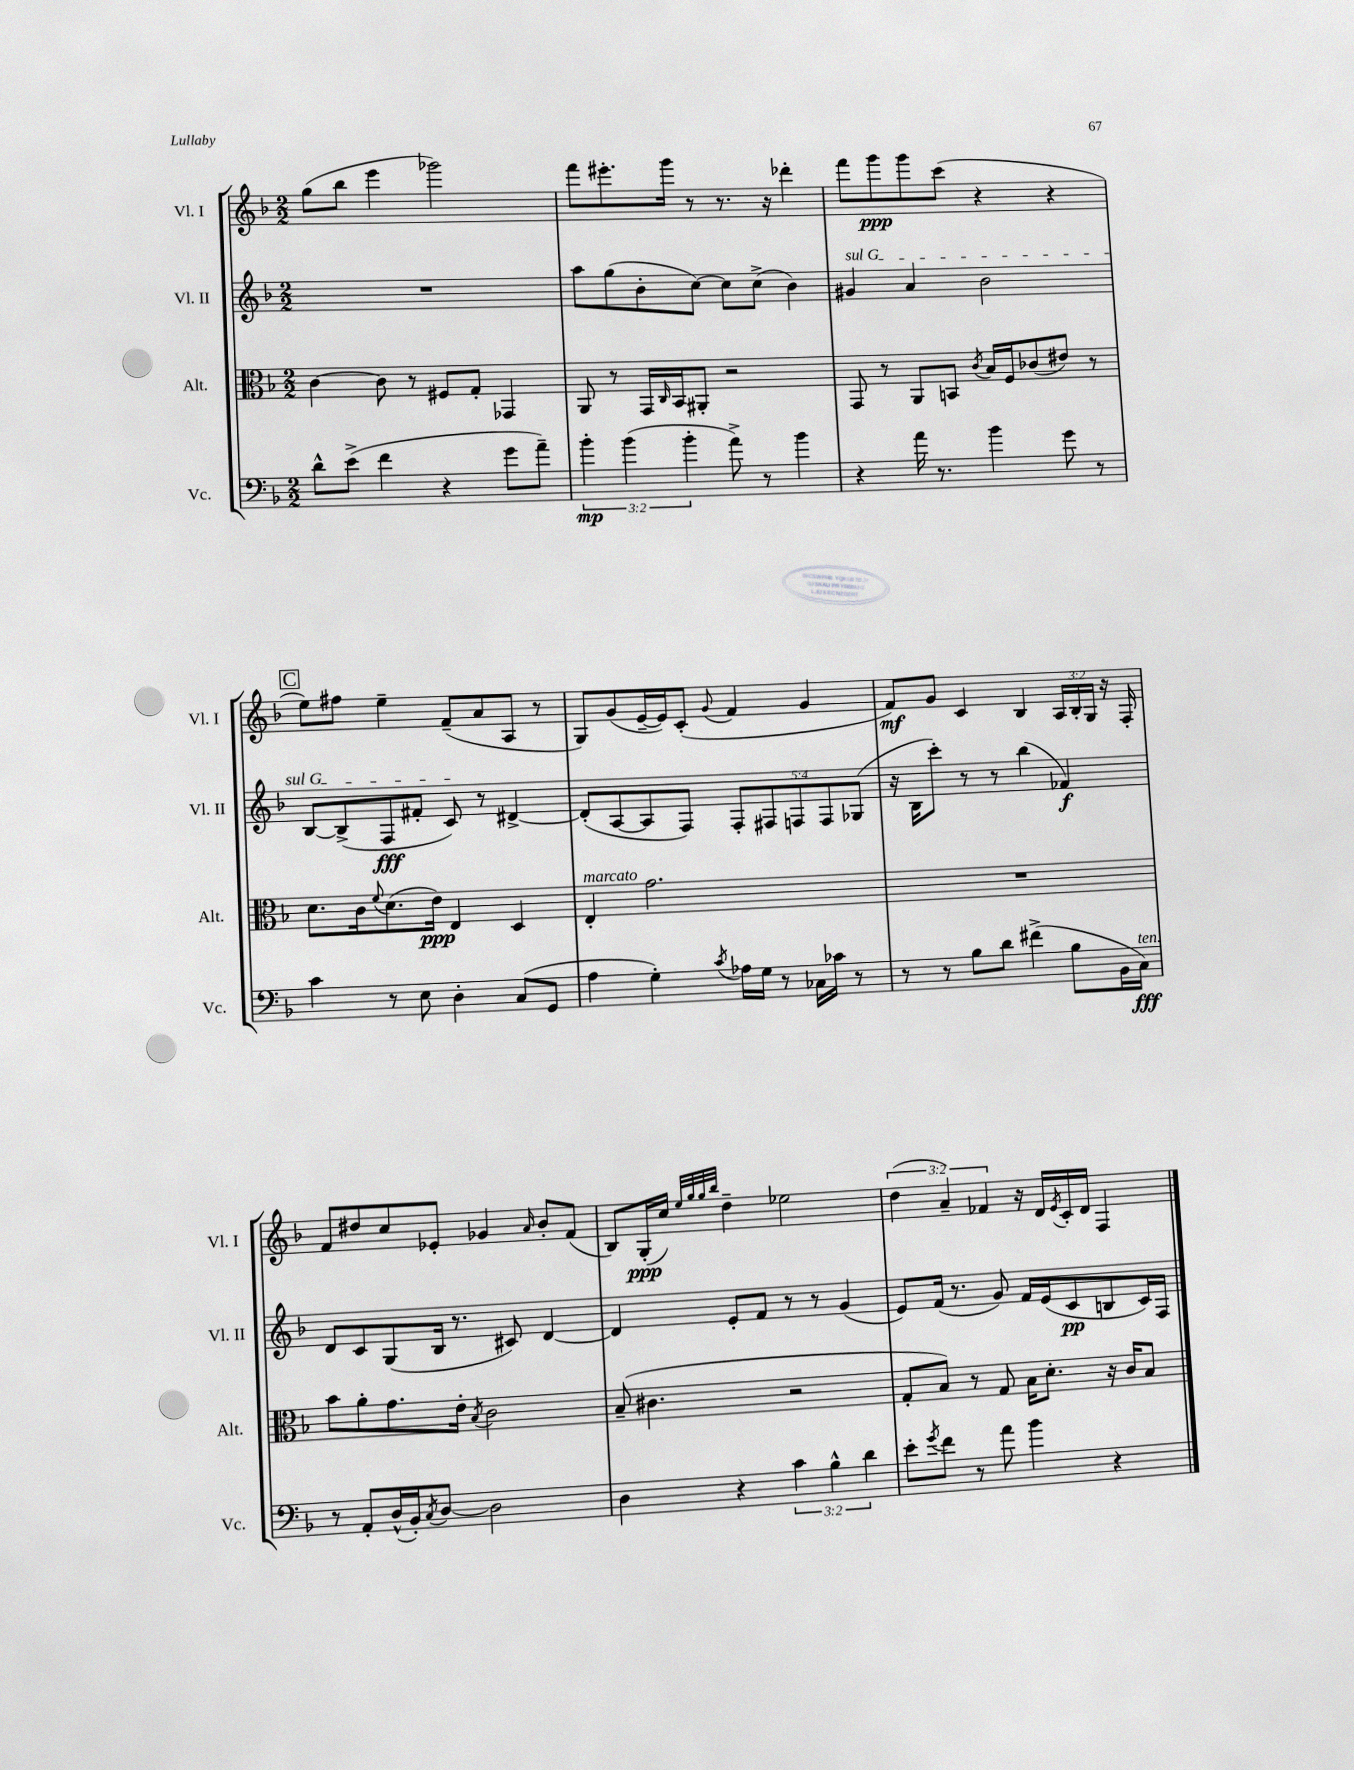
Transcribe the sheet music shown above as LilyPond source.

<<
\new StaffGroup <<
\new Staff = "s0" \with { instrumentName = "Vl. I" shortInstrumentName = "Vl. I" } {
    \clef treble \key f \major \numericTimeSignature \time 2/2 \override Staff.TupletNumber.text = #tuplet-number::calc-fraction-text
    g''8( bes''8 e'''4 ges'''2) |
    f'''8 eis'''8.-. g'''16 r8 r8. r16 des'''4-. |
    f'''8 g'''8\ppp g'''8 c'''8( r4 r4 |
    \mark \markup { \box "C" } e''8) fis''8 e''4-- f'8--( a'8 a8 r8 |
    g8) g'8( e'16~-- e'16) c'8-.( \appoggiatura { g'8 } f'4 g'4 |
    f'8\mf) g'8 c'4 bes4 \tuplet 3/2 { a16 bes16-. g16 } r16 f16-. |
    f'8 dis''8 c''8 ees'8-. ges'4 \grace { a'16 } bes'8-. f'8( |
    bes8) g16-.\ppp( c''16) \grace { e''32 g''32 g''32 bes''32 } d''4-- ees''2 |
    \tuplet 3/2 { d''4( a'4--) fes'4 } r16 d'16 \acciaccatura { e'8 } c'16-. d'16 f4 \bar "|." |
}
\new Staff = "s1" \with { instrumentName = "Vl. II" shortInstrumentName = "Vl. II" } {
    \clef treble \key f \major \numericTimeSignature \time 2/2 \override Staff.TupletNumber.text = #tuplet-number::calc-fraction-text
    R1 |
    a''8 g''8( bes'8-. c''8~) c''8 c''8->( bes'4) |
    \once \override TextSpanner.bound-details.left.text = \markup { \italic "sul G" } gis'4\startTextSpan a'4 bes'2 |
    \mark \markup { \box "C" } bes8~ bes8->( f8\fff fis'8-. c'8\stopTextSpan) r8 dis'4~-> |
    dis'8-.( a8~ a8 f8) \tuplet 5/4 { f8-. fis8 f8 f8 ges8( } |
    r16 bes16 c'''8-.) r8 r8 bes''4( fes'4\f) |
    d'8 c'8 g8( bes16 r8. cis'8) d'4~ |
    d'4 e'8-. f'8 r8 r8 g'4( |
    e'8) f'16( r8. g'8) f'16 e'16( c'8\pp b8 c'16) f16 \bar "|." |
}
\new Staff = "s2" \with { instrumentName = "Alt." shortInstrumentName = "Alt." } {
    \clef alto \key f \major \numericTimeSignature \time 2/2
    c'4~ c'8 r8 fis8 g8-. ges,4 |
    a,8 r8 g,16 \grace { c16 } bes,16 ais,8-. r2 |
    g,8 r8 a,8 b,8 \acciaccatura { c'8 } bes16 f16 ces'8( eis'8) r8 |
    \mark \markup { \box "C" } d'8. c'16 \appoggiatura { f'8 } d'8.( e'16\ppp) e4 d4 |
    e4-.^\markup { \italic "marcato" } g'2. |
    R1 |
    bes'8 a'8-. g'8. e'16-. \acciaccatura { bes8 } c'2 |
    bes8--( cis'4. r2 |
    g8-. bes8) r8 g8 bes16 d'8.-. r16 c'16 bes8 \bar "|." |
}
\new Staff = "s3" \with { instrumentName = "Vc." shortInstrumentName = "Vc." } {
    \clef bass \key f \major \numericTimeSignature \time 2/2 \override Staff.TupletNumber.text = #tuplet-number::calc-fraction-text
    d'8-^ e'8->( f'4 r4 g'8 a'8--) |
    \tuplet 3/2 { bes'4-.\mp bes'4( bes'4-. } a'8->) r8 bes'4 |
    r4 a'16 r8. bes'4 g'8 r8 |
    \mark \markup { \box "C" } c'4 r8 e8 d4-. c8( g,8 |
    a4 g4-.) \acciaccatura { c'8 } aes16 g16 r8 ces16 ces'16 r8 |
    r8 r8 bes8 d'8 fis'4->( bes8 bes,16 c16\fff^\markup { \italic "ten." }) |
    r8 a,8-. d16-^( bes,16-.) \acciaccatura { c8 } d8~ d2 |
    d4 r4 \tuplet 3/2 { c'4 bes4-^ d'4 } |
    e'8-. \acciaccatura { g'8 } f'8 r8 a'8 bes'4 r4 \bar "|." |
}
>>
>>
\layout { \context { \Score \remove "Bar_number_engraver" } }
